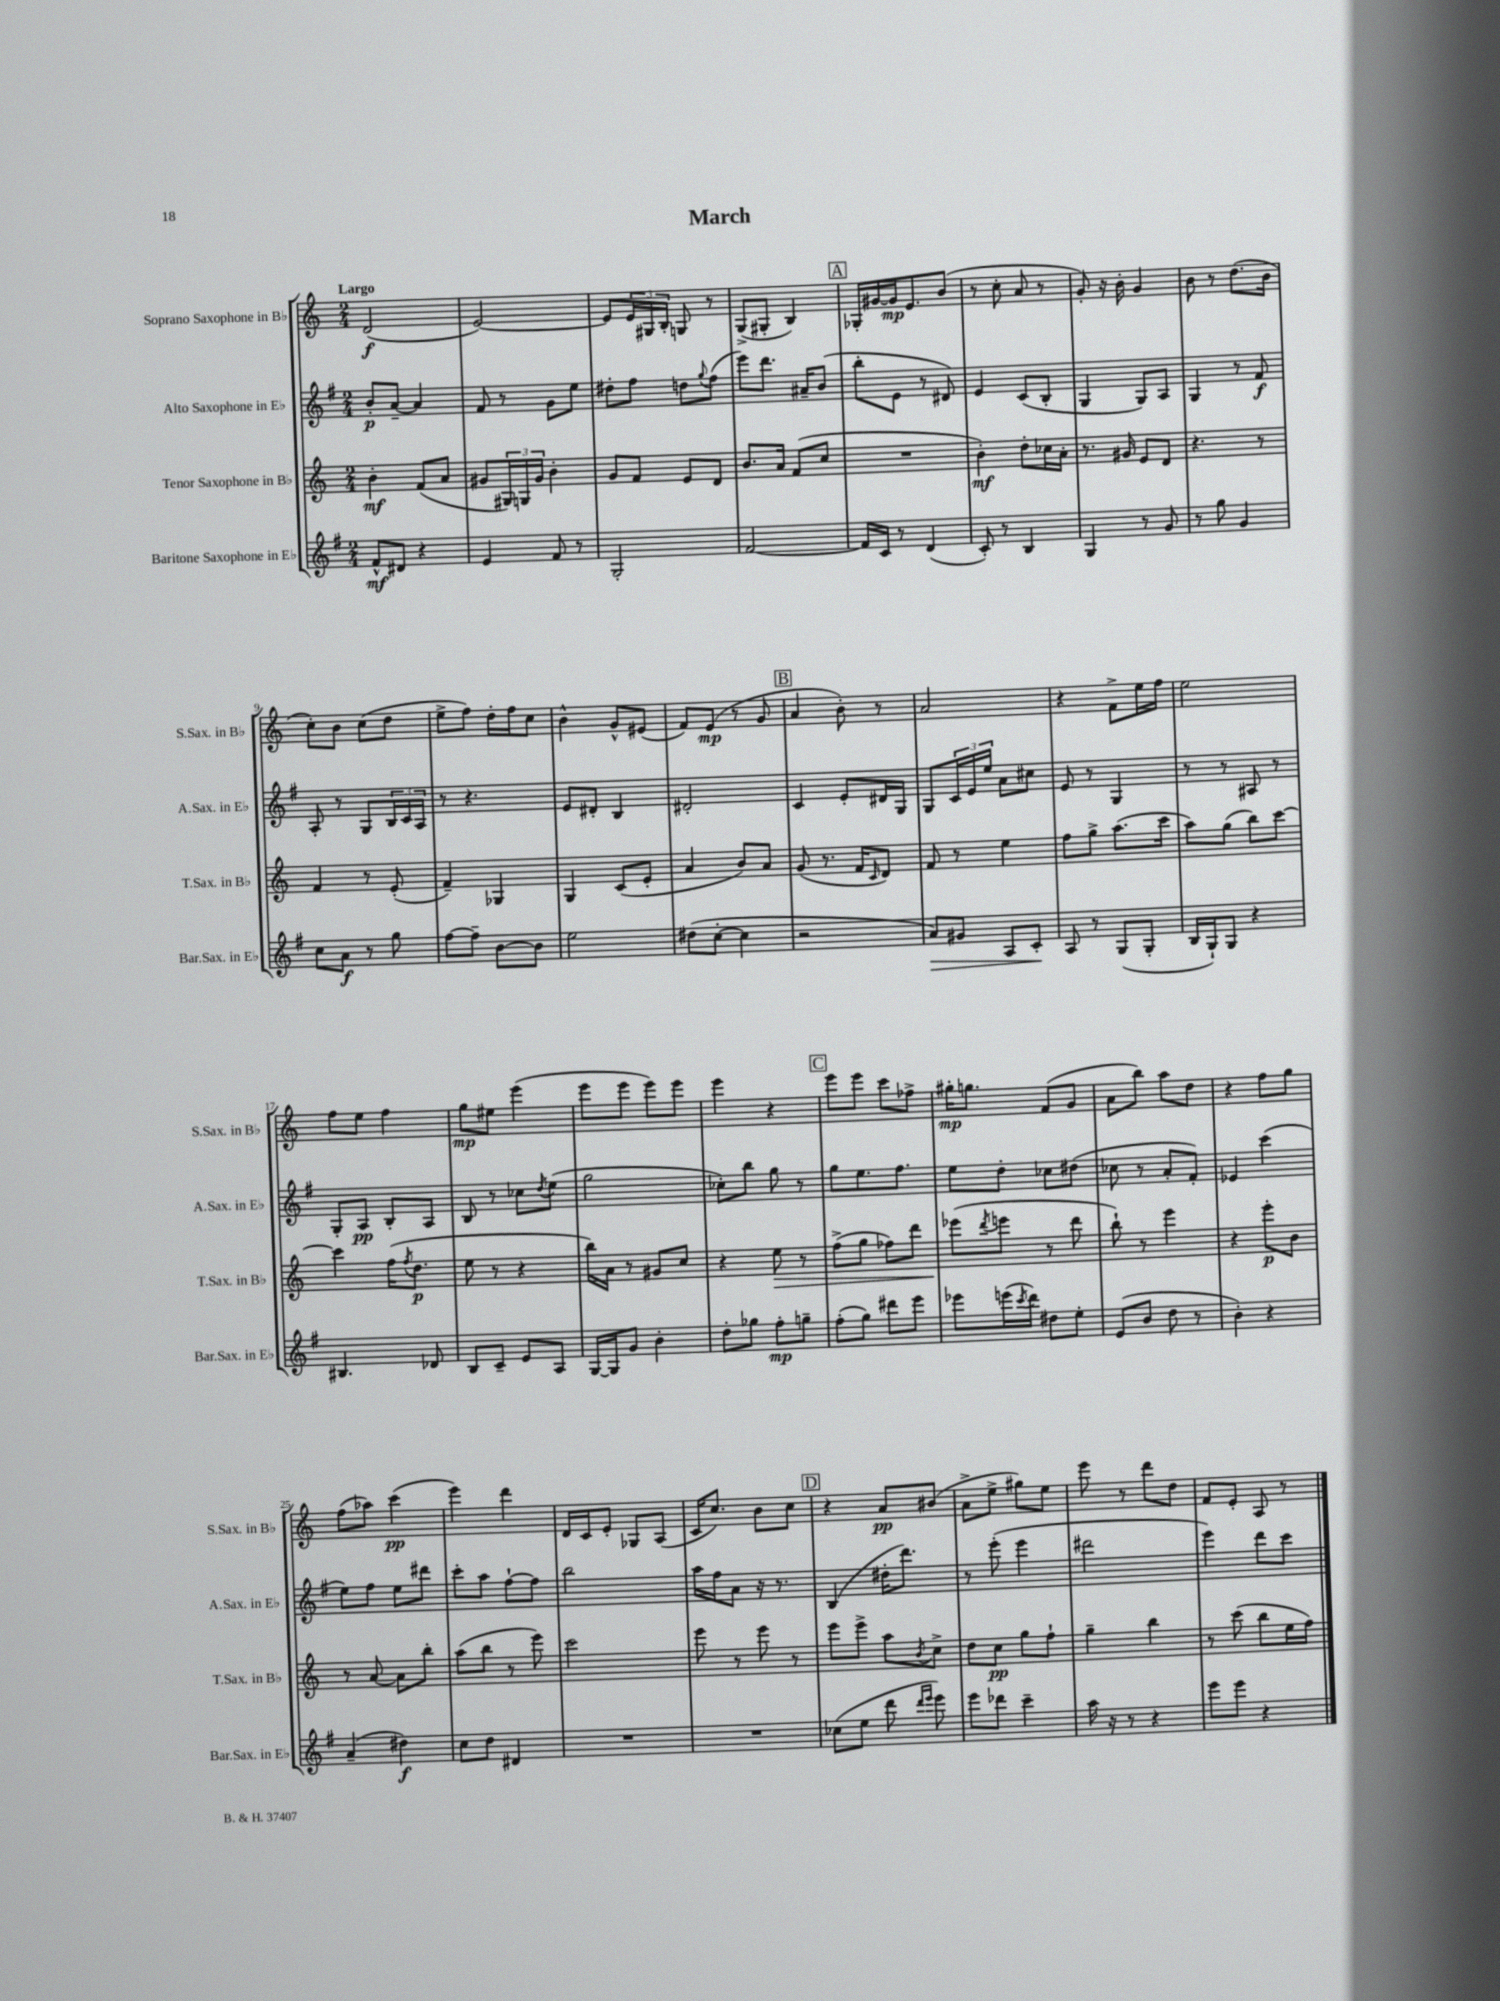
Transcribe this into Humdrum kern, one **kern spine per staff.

**kern	**dynam	**kern	**dynam	**kern	**dynam	**kern	**dynam
*part4	*part4	*part3	*part3	*part2	*part2	*part1	*part1
*staff4	*staff4	*staff3	*staff3	*staff2	*staff2	*staff1	*staff1
*I"Baritone Saxophone in E♭	*	*I"Tenor Saxophone in B♭	*	*I"Alto Saxophone in E♭	*	*I"Soprano Saxophone in B♭	*
*I'Bar.Sax. in E♭	*	*I'T.Sax. in B♭	*	*I'A.Sax. in E♭	*	*I'S.Sax. in B♭	*
*clefG2	*	*clefG2	*	*clefG2	*	*clefG2	*
*k[f#]	*	*k[]	*	*k[f#]	*	*k[]	*
*M2/4	*	*M2/4	*	*M2/4	*	*M2/4	*
=1	=1	=1	=1	=1	=1	=1	=1
!	!	!	!	!	!	!LO:TX:a:B:t=Largo	!
8f#^^/L	mf	4b'\	mf	8b'/L	p	(2d/	f
8d#X/J	.	.	.	[8a~/J	.	.	.
4r	.	(8f/L	.	4a/]	.	.	.
.	.	8a/J	.	.	.	.	.
=2	=2	=2	=2	=2	=2	=2	=2
4e/	.	8g#X/L	.	8f#/	.	[2e/)	.
.	.	24G#X/L)	.	8r	.	.	.
.	.	24Gn/	.	.	.	.	.
.	.	24g#/JJ	.	.	.	.	.
8f#/	.	4b'\	.	8g\L	.	.	.
8r	.	.	.	8ee\J	.	.	.
=3	=3	=3	=3	=3	=3	=3	=3
2G'/	.	8g/L	.	8dd#X'\L	.	8e/L]	.
.	.	8f/J	.	8ff#\J	.	24e/L	.
.	.	.	.	.	.	24G#X/	.
.	.	.	.	.	.	24B'/JJ	.
.	.	8e/L	.	8ddn\L	.	8Gn/	.
.	.	.	.	8qqgg/	.	.	.
.	.	8d/J	.	(8ff#\J	.	8r	.
=4	=4	=4	=4	=4	=4	=4	=4
[2f#/	.	8.b/L	.	8eee\L)	.	(8G^/L	.
.	.	.	.	8.ddd\J	.	8G#X'/J	.
.	.	16a/Jk	.	.	.	.	.
.	.	(8f/L	.	.	.	4B/)	.
.	.	.	.	16a#X~/KL	.	.	.
.	.	8cc/J	.	(8b/J	.	.	.
!!LO:REH:place=s1:t=A
=5	=5	=5	=5	=5	=5	=5	=5
16f#/LL]	.	2r	.	8bb'\L	.	16G-X'/LL	.
16c/JJ	.	.	.	.	.	[16g#X/	.
8r	.	.	.	8e\J	.	16g#/J]	mp
.	.	.	.	.	.	8.e/	.
(4d/	.	.	.	8r	.	.	.
.	.	.	.	8d#X/)	.	(8b/J	.
=6	=6	=6	=6	=6	=6	=6	=6
8c'/)	.	4b'\)	mf	4e/	.	8r	.
8r	.	.	.	.	.	8cc'\	.
4B/	.	8dd'\L	.	(8c/L	.	8a/	.
.	.	16cc-X\L	.	8B'/J	.	8r	.
.	.	16a'\JJ	.	.	.	.	.
=7	=7	=7	=7	=7	=7	=7	=7
4G/	.	8.r	.	4G/	.	8g'/)	.
.	.	.	.	.	.	16r	.
.	.	16g#X/	.	.	.	16b'\	.
8r	.	8e/L	.	8G/L)	.	4g/	.
8g/	.	8d/J	.	8A/J	.	.	.
=8	=8	=8	=8	=8	=8	=8	=8
8r	.	4.r	.	4G/	.	8b\	.
8gg\	.	.	.	.	.	8r	.
4g/	.	.	.	8r	.	(8.dd\L	.
.	.	8r	.	8f#/	f	.	.
.	.	.	.	.	.	16b\Jk	.
!!LO:LB:g=z
=9	=9	=9	=9	=9	=9	=9	=9
8cc\L	.	4f/	.	8A'/	.	8cc'\L)	.
8a\J	f	.	.	8r	.	8b\J	.
8r	.	8r	.	8G/L	.	(8cc\L	.
8gg\	.	(8e'/	.	24B/L	.	8dd\J	.
.	.	.	.	24c/	.	.	.
.	.	.	.	24A/JJ	.	.	.
=10	=10	=10	=10	=10	=10	=10	=10
[8ff#\L	.	4f~/)	.	8r	.	8ee^\L	.
8ff#~\J]	.	.	.	4.r	.	8ff\J)	.
[8b\L	.	4G-X/	.	.	.	16dd'\LL	.
.	.	.	.	.	.	16ff\J	.
8b\J]	.	.	.	.	.	8cc\J	.
=11	=11	=11	=11	=11	=11	=11	=11
2ee\	.	4G/	.	8e/L	.	4b^^\	.
.	.	.	.	8d#X'/J	.	.	.
.	.	(8c/L	.	4B/	.	8g^^/L	.
.	.	8e'/J	.	.	.	(8e#X/J	.
=12	=12	=12	=12	=12	=12	=12	=12
(8dd#X\L	.	4a/	.	2d#X'/	.	8f/L)	.
[8cc'\J	.	.	.	.	.	(8e/J	mp
4cc\]	.	8b/L)	.	.	.	8r	.
.	.	8a/J	.	.	.	8g/	.
!!LO:REH:place=s1:t=B
=13	=13	=13	=13	=13	=13	=13	=13
2r	.	(8g/	.	4c/	.	4a/	.
.	.	8.r	.	.	.	.	.
.	.	.	.	8e'/L	.	8b'\)	.
.	.	16f/KL	.	.	.	.	.
.	.	16qqc/	.	.	.	.	.
.	.	8d/J)	.	16d#X/L	.	8r	.
.	.	.	.	16G/JJ	.	.	.
=14	=14	=14	=14	=14	=14	=14	=14
!	!LO:HP:b	!	!	!	!	!	!
8a/L)	>	8f/	.	8G/L	.	2a/	.
8g#X/J	.	8r	.	24c/L	.	.	.
.	.	.	.	24e/	.	.	.
.	.	.	.	24ee/JJ	.	.	.
8A/L	.	4ee\	.	8a\L	.	.	.
8c'/J	.	.	.	8cc#X\J	.	.	.
.	]	.	.	.	.	.	.
=15	=15	=15	=15	=15	=15	=15	=15
8A/	.	8ff\L	.	8e/	.	4r	.
8r	.	8gg^\J	.	8r	.	.	.
(8G/L	.	(8.aa\L	.	4G/	.	8f^\L	.
8G'/J	.	.	.	.	.	16ee\L	.
.	.	16ccc\Jk	.	.	.	16ff\JJ	.
=16	=16	=16	=16	=16	=16	=16	=16
16B/LL	.	8aa\L)	.	8r	.	2ee\	.
16G`/J)	.	.	.	.	.	.	.
8G/J	.	(8gg\J	.	8r	.	.	.
4r	.	8bb\L)	.	8A#X/	.	.	.
.	.	[8ccc\J	.	8r	.	.	.
!!LO:LB:g=z
=17	=17	=17	=17	=17	=17	=17	=17
4.B#X/	.	4ccc\]	.	8G'/L	.	8ff\L	.
.	.	.	.	8A/J	pp	8ee\J	.
.	.	(16ff\KL	.	8B'/L	.	4ff\	.
.	.	8qff/	.	.	.	.	.
.	.	8.dd\J	p	.	.	.	.
8d-X/	.	.	.	8A/J	.	.	.
=18	=18	=18	=18	=18	=18	=18	=18
8B/L	.	8ee\	.	8B/	.	8gg\L	mp
8c~/J	.	8r	.	8r	.	8ee#X\J	.
8e/L	.	4r	.	8cc-X\L	.	(4eee\	.
.	.	.	.	8qdd/	.	.	.
8A/J	.	.	.	(8ee\J	.	.	.
=19	=19	=19	=19	=19	=19	=19	=19
[16G/LL	.	16bb\LL)	.	2gg\	.	8eee\L	.
16G/J]	.	16a\JJ	.	.	.	.	.
8g/J	.	8r	.	.	.	8eee\J	.
4b'\	.	8g#X/L	.	.	.	8eee\L)	.
.	.	8cc/J	.	.	.	8eee\J	.
=20	=20	=20	=20	=20	=20	=20	=20
8dd'\L	.	4r	.	8cc-X'\L)	.	4eee\	.
8gg-X\J	.	.	.	8bb\J	.	.	.
!	!	!	!LO:HP:b	!	!	!	!
8ff#'\L	mp	8ee\	>	8gg\	.	4r	.
8ggn~\J	.	8r	.	8r	.	.	.
!!LO:REH:place=s1:t=C
=21	=21	=21	=21	=21	=21	=21	=21
(8ff#'\L	.	(8ff^\L	.	8gg\L	.	8eee\L	.
8gg\J)	.	8gg\J	.	8.ee\	.	8eee\J	.
8ddd#X\L	.	8ff-X\L)	.	.	.	8ccc\L	.
.	.	.	.	8.ff#\J	.	.	.
8eee\J	.	8ddd\J	.	.	.	8ff-X^\J	.
=22	=22	=22	=22	=22	=22	=22	=22
8eee-X\L	.	(8eee-X\L	.	8ee\L	.	16gg#X'\KL	mp
.	.	.	.	.	.	8.ggn\J	.
.	.	8qddd/	.	.	.	.	.
(16eeen\L	.	8eeen\J	]	8dd'\J	.	.	.
8qccc/	.	.	.	.	.	.	.
16ddd\JJ)	.	.	.	.	.	.	.
8dd#X\L	.	8r	.	8cc-X\L	.	(8f/L	.
8ee'\J	.	8ddd\	.	(8dd#X\J	.	8g/J	.
=23	=23	=23	=23	=23	=23	=23	=23
(8e/L	.	8bb`\)	.	8cc-X\	.	8a\L	.
8b/J	.	8r	.	8r	.	8bb\J)	.
8dd\	.	4eee\	.	8a'/L	.	8aa\L	.
8r	.	.	.	8f#'/J)	.	8dd\J	.
=24	=24	=24	=24	=24	=24	=24	=24
4b'\)	.	4r	.	4e-X/	.	4r	.
4r	.	8eee'\L	p	(4ccc\	.	8ff\L	.
.	.	8b\J	.	.	.	8gg\J	.
!!LO:LB:g=z
=25	=25	=25	=25	=25	=25	=25	=25
(4a~/	.	8r	.	8ee\L)	.	(8ff\L	.
.	.	[8a/	.	8ff#\J	.	8aa-X\J)	.
4dd#X\)	f	8a\L]	.	8ee\L	.	(4ccc\	pp
.	.	8bb'\J	.	8ddd#X\J	.	.	.
=26	=26	=26	=26	=26	=26	=26	=26
8cc\L	.	(8aa\L	.	8ccc'\L	.	4eee\)	.
8dd\J	.	8bb\J	.	8aa\J	.	.	.
4d#X/	.	8r	.	[8ff#`\L	.	4ddd\	.
.	.	8eee\)	.	8ff#\J]	.	.	.
=27	=27	=27	=27	=27	=27	=27	=27
2r	.	2ccc\	.	2bb\	.	16d/LL	.
.	.	.	.	.	.	16c/J	.
.	.	.	.	.	.	8e'/J	.
.	.	.	.	.	.	8G-X/L	.
.	.	.	.	.	.	(8A/J	.
=28	=28	=28	=28	=28	=28	=28	=28
2r	.	8eee\	.	16aa\LL	.	16c/KL	.
.	.	.	.	16ff#\J	.	8.cc/J)	.
.	.	8r	.	8a\J	.	.	.
.	.	8eee\	.	16r	.	8b\L	.
.	.	.	.	8.r	.	.	.
.	.	8r	.	.	.	8cc\J	.
!!LO:REH:place=s1:t=D
=29	=29	=29	=29	=29	=29	=29	=29
(8cc-X\L	.	8eee\L	.	(4B/	.	4r	.
8ee\J	.	8eee^\J	.	.	.	.	.
8ddd\	.	8aa\L	.	16dd#X'\KL	.	8a/L	pp
.	.	.	.	8.ddd\J)	.	.	.
16qqddd/LL	.	.	.	.	.	.	.
16qqeee/JJ	.	8qb/	.	.	.	.	.
8eee\)	.	8cc^\J	.	.	.	(8b#X/J	.
=30	=30	=30	=30	=30	=30	=30	=30
8eee\L	.	8dd\L	.	8r	.	8a^\L	.
8ddd-X\J	.	8cc\J	pp	(8eee'\	.	8ee^\J	.
4ccc~\	.	8gg\L	.	4eee\	.	8gg#X\L)	.
.	.	8ff`\J	.	.	.	8ee\J	.
=31	=31	=31	=31	=31	=31	=31	=31
16aa\	.	4gg~\	.	2ddd#X\	.	8eee\	.
16r	.	.	.	.	.	.	.
8r	.	.	.	.	.	8r	.
4r	.	4bb\	.	.	.	8ddd\L	.
.	.	.	.	.	.	8dd\J	.
=32	=32	=32	=32	=32	=32	=32	=32
8eee\L	.	8r	.	4eee\)	.	8f/L	.
8eee\J	.	(8ccc\	.	.	.	8e'/J	.
4r	.	8bb\L	.	8ddd\L	.	8A/	.
.	.	16ee\L	.	8ccc\J	.	8r	.
.	.	16ff\JJ)	.	.	.	.	.
==	==	==	==	==	==	==	==
*-	*-	*-	*-	*-	*-	*-	*-
